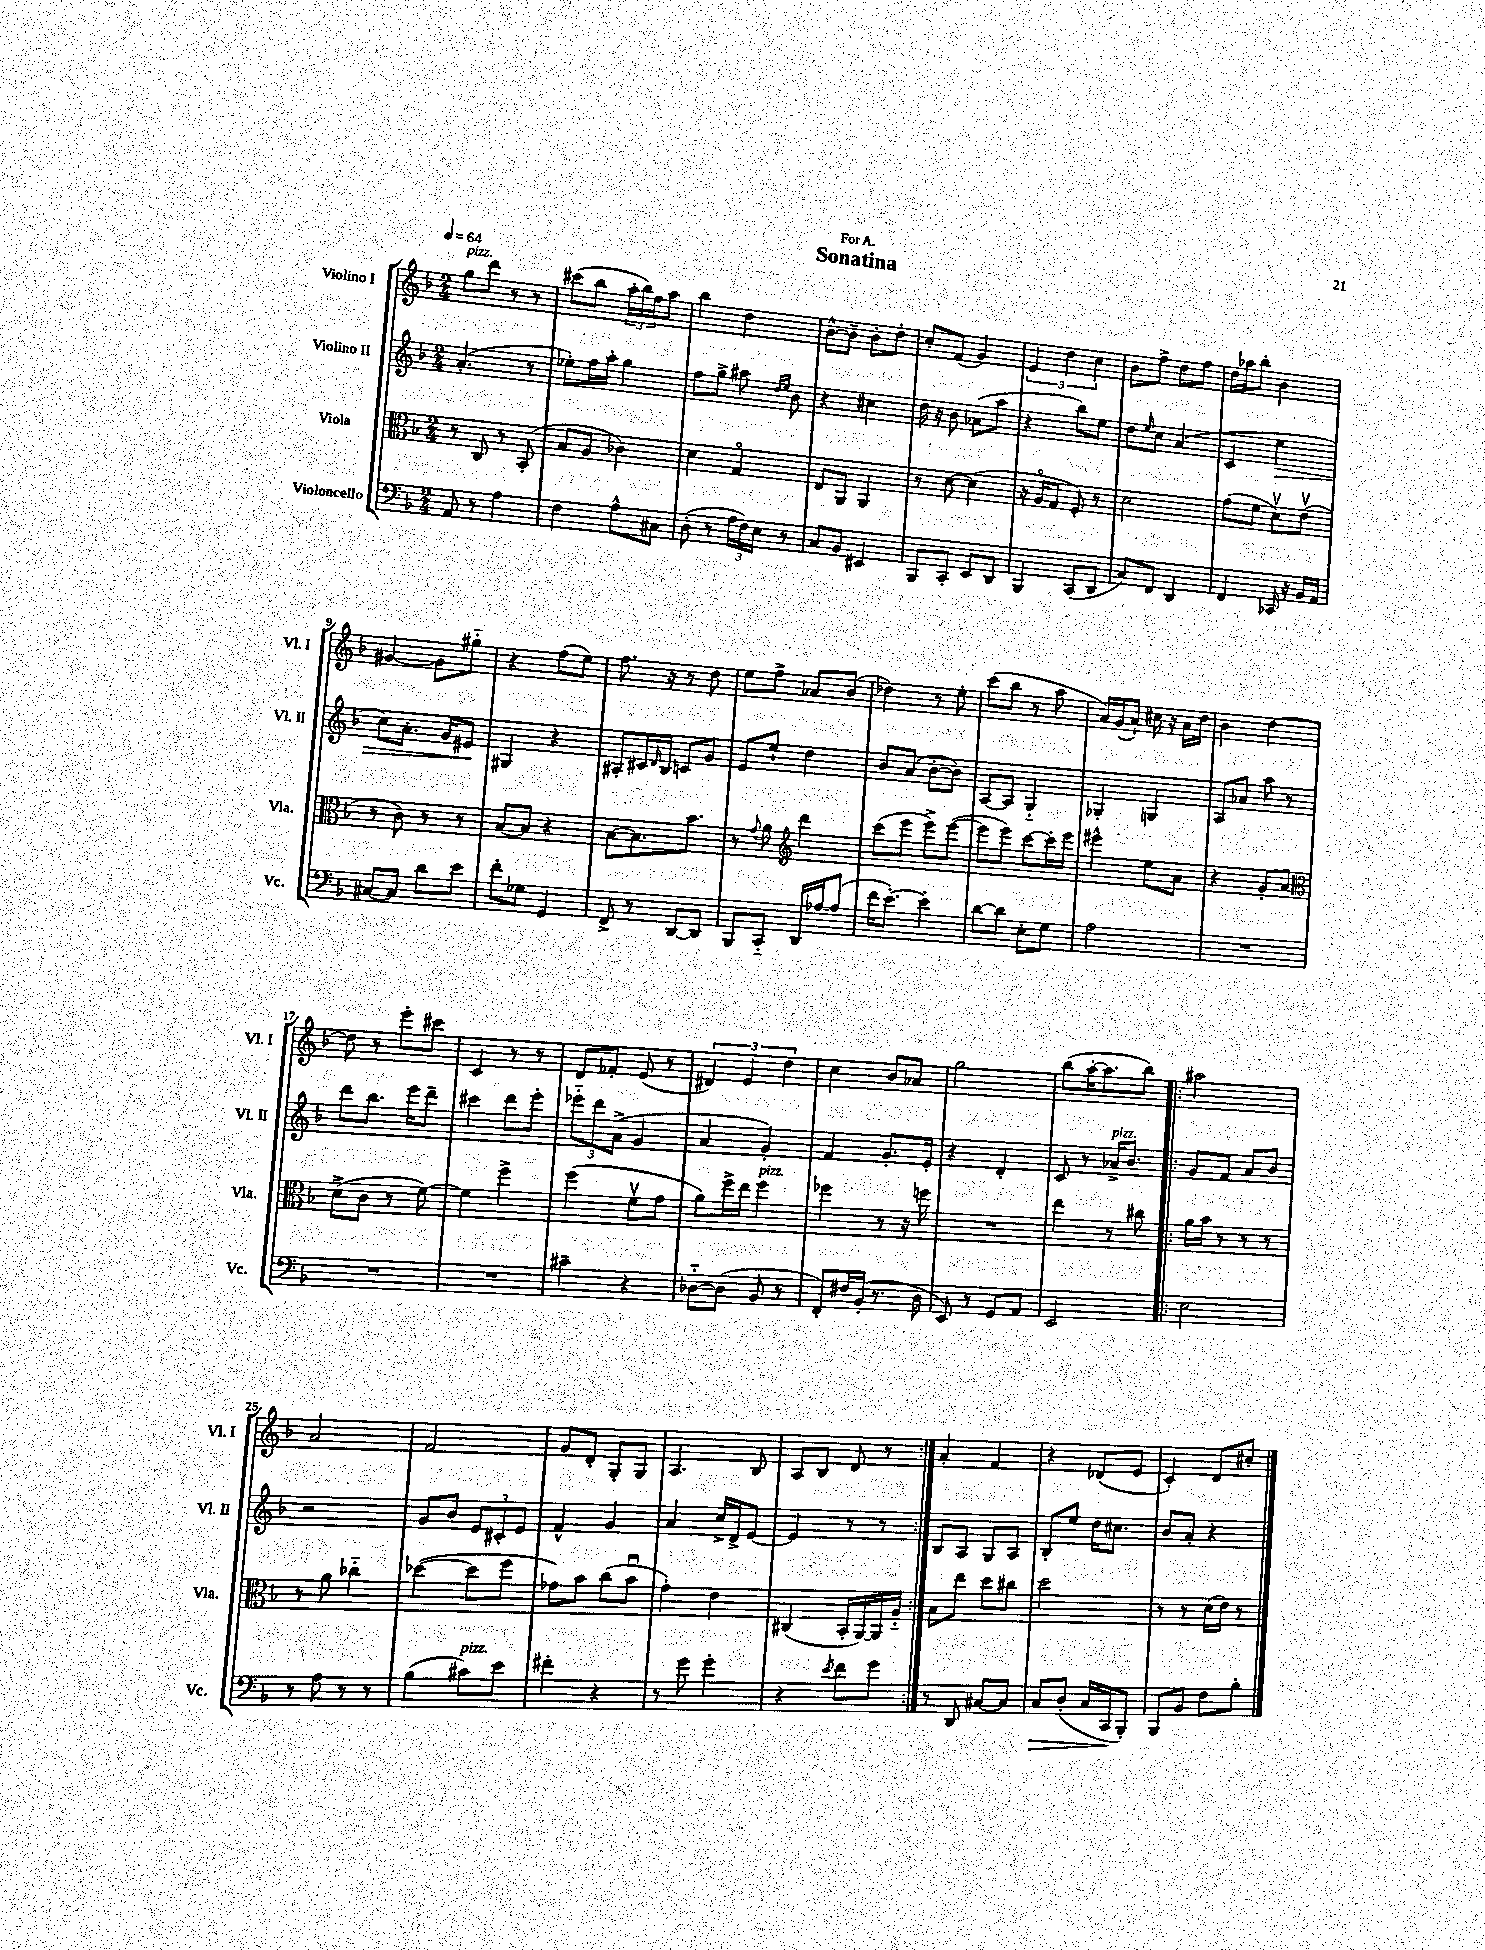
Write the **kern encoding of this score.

**kern	**kern	**kern	**kern
*staff4	*staff3	*staff2	*staff1
*clefF4	*clefC3	*clefG2	*clefG2
*k[b-]	*k[b-]	*k[b-]	*k[b-]
*M2/4	*M2/4	*M2/4	*M2/4
*MM64	*MM64	*MM64	*MM64
8AA/	8r	(4.a'/	8gg\L
8r	8C/	.	8ddd\J
4A\	8r	.	8r
.	(8BB-'/	8r	8r
=	=	=	=
4F\	8B-/L	8ee-'\L)	(8ccc#\L
.	8A/J	16ff\L	8bb-\J
.	.	16aa'\JJ	.
8A^^\L	4c-\)	4gg\	24aa'\LL
.	.	.	24bb-\)
.	.	.	24ff\J
8C#\J	.	.	8aa\J
=	=	=	=
(8D'\	4d\	8ff\L	4bb-\
8r	.	8gg^\J	.
24A\LL	4Go/	8aa#\	4dd\
24F\)	.	.	.
24E\JJ	.	.	.
.	.	16qqdd/LL	.
.	.	16qqee/JJ	.
8r	.	8b-\	.
=	=	=	=
8C/L	8E/L	4r	[8b-^^\L
8BB-/J	8AA/J	.	8b-~\]J
4EE#/	4AA/	4cc#\	8b-'\L
.	.	.	8dd'\J
=	=	=	=
8BBB-/L	8r	16dd\	8cc'/L
.	.	16r	.
8CC'/J	[8d\	8b-\	(8f/J
8EE/L	(4d\]	(8a-\L	4g/)
8DD/J	.	8aa\J	.
=	=	=	=
4BBB-/	16r	4r	6e/
.	16Ao/LK	.	.
.	8G/J	.	.
.	.	.	6dd\
(8CC/L	8F'/)	8bb-\L)	.
.	.	.	6cc\
8DD/J	8r	8ee\J	.
=	=	=	=
8C/L)	2d\	8dd\L	8b-\L
.	.	16qqee/	.
8FF/J	.	8cc\J	8ff^\J
4DD/	.	(4a/	8dd\L
.	.	.	8ff\J
=	=	=	=
4FF/	(8g\L	4c/	16dd\LL
.	.	.	16aa-\J
.	8f\J	.	8bb-'\J
16CC-/	8dv\L)	4ee\	4b-\
16r	.	.	.
16BB-/LL	(8ev\J	.	.
16AA/JJ	.	.	.
=	=	=	=
[8C#/L	8r	8cc\L)	[4g#/
8C#/]J	8c\)	8.a'\J	.
8d\L	8r	.	8g#\]L
.	.	16g/LK	.
8e\J	8r	8e#/J	8gg#'~\J
=	=	=	=
8f'\L	[8B-/L	4G#/	4r
8G-\J	8B-/]J	.	.
4GG/	4r	4r	(8ff\L
.	.	.	8ee\J)
=	=	=	=
8FF^/	[8B-\L	8A#'/L	8.ff\
8r	8.B-\]	16c#/L	.
.	.	16qqd/	.
.	.	16B-/JJ	16r
[8DD/L	.	8c/L	8r
.	8.b-\J	.	.
8DD/]J	.	8g/J	8dd\
=	=	=	=
8BBB-/L	8r	8e/L	8ee\L
.	8qqg/	.	.
8CC'~/J	8a\	8ee`/J	8ff^\J
*	*clefG2	*	*
16DD/LL	4ddd\	4dd\	8a-/L
[16A-/J	.	.	.
(8A-/]J	.	.	(8b-/J
=	=	=	=
16f\LK	(8ccc\L	8b-/L	4dd-\)
[8.e'\J)	.	.	.
.	8eee\J	(8a/J	.
4e'\]	8eee^\L)	[8b-'\L	8r
.	([8eee\J	8b-\]J)	8ee'\
=	=	=	=
[8d\L	8eee\]L	[8A/L	(8ccc\L
8d\]J	8eee\J)	8A/]J	8bb-\J
8E'\L	[8ccc\L	4G'~/	8r
8G\J	16ccc'\]L	.	8aa\
.	16eee\JJ	.	.
=	=	=	=
2A\	4eee#^^\	4G-'/	16a/LL)
.	.	.	(16g/J
.	.	.	8a`/J)
.	8ee\L	4G/	16cc#\
.	.	.	16r
.	8a\J	.	16a\LL
.	.	.	16dd\JJ
=	=	=	=
2r	4r	8A/L	4b-\
.	.	8a-/J	.
.	8g'/L	8aa\	[4dd\
.	8a/J	8r	.
=	=	=	=
*	*clefC3	*	*
2r	(8d^\L	8ddd\L	8dd\]
.	8c\J	8.bb-\J	8r
.	8r	.	8eee'\L
.	.	16eee\LK	.
.	[8f\)	8ddd~\J	8ccc#\J
=	=	=	=
2r	4f\]	4ccc#\	4c/
.	4ff^\	8ddd\L	8r
.	.	8eee'\J	8r
=	=	=	=
4c#~\	(4ff\	12eee-'~\L	8d/L
.	.	12ddd\	.
.	.	.	8f-'/J
.	.	(12a^\J	.
4r	8fv\L	4g/	(8e/
.	8g\J	.	8r
=	=	=	=
[8D-'~\L	8a\L)	4a/	6d#/)
(8D-\]J	16ff^\L	.	.
.	.	.	6e/
.	16ee\JJ	.	.
8BB-/	4ff\	4g'/)	.
.	.	.	6dd\
8r	.	.	.
=	=	=	=
8FF'/L)	4ff-\	4f/	4cc\
16F#/L	.	.	.
(16BB-'/JJ	.	.	.
8.r	8r	8.g'/L	8b-/L
.	16r	.	8a-/J
16D\	16ff\	16e'/Jk	.
=	=	=	=
8EE/)	2r	4r	2gg\
8r	.	.	.
8GG/L	.	4d'/	.
8AA/J	.	.	.
=	=	=	=
2EE/	4ee\	8c/	(8bb-\L
.	.	8r	[16aa'\K
.	.	.	8.aa\]
.	8r	16a-^/LK	.
.	.	8.b-/J	.
.	8cc#\	.	8bb-\J)
=!|:	=!|:	=!|:	=!|:
2E\	16a\LL	8g/L	2aa#\
.	16b-\JJ	.	.
.	8r	8f/J	.
.	8r	8a/L	.
.	8r	8b-/J	.
=	=	=	=
8r	8r	2r	2a/
8A\	8a\	.	.
8r	4cc-'~\	.	.
8r	.	.	.
=	=	=	=
(4B-\	([4dd-\	8g/L	2f/
.	.	8b-/J	.
8c#\L)	8dd-\]L	12e/L	.
.	.	12c#'/	.
8e\J	8ff\J	.	.
.	.	12e/J	.
=	=	=	=
4f#'\	8g-\L)	4f^^/	8g/L
.	8b-\J	.	8d'/J
4r	(8cc\L	4g/	8G'/L
.	8b-u\J	.	8G/J
=	=	=	=
8r	4g'\)	4a/	4.A/
8g\	.	.	.
4g'\	4e\	16cc^/LL	.
.	.	16d^/J	.
.	.	[8e/J	8B-/
=	=	=	=
4r	(4C#/	4e/]	8A/L
.	.	.	8B-/J
8qe/	.	.	.
8f\L	16BB-'/LL	8r	8d/
.	[16AA/)	.	.
8g\J	16AA/]	8r	8r
.	16A'~/JJ	.	.
=:|!	=:|!	=:|!	=:|!
8r	8B-\L	8B-/L	4a'/
8DD/	8ee\J	8A/J	.
[8C#/L	8dd\L	8G/L	4f/
8C#/]J	8cc#\J	8A/J	.
=	=	=	=
8C/L	2dd\	8B-'/L	4r
(8D'/J	.	8ee/J	.
16C/LL	.	16dd\LK	(8d-/L
16CC/J	.	8.cc#\J	.
8BBB-'/J)	.	.	8e/J
=	=	=	=
8BBB-/L	8r	8b-/L	4c'/)
8BB-/J	8r	8a'/J	.
8F\L	(16d\LL	4r	8d/L
.	16e\JJ)	.	.
8B-'\J	8r	.	8cc#'/J
==	==	==	==
*-	*-	*-	*-
